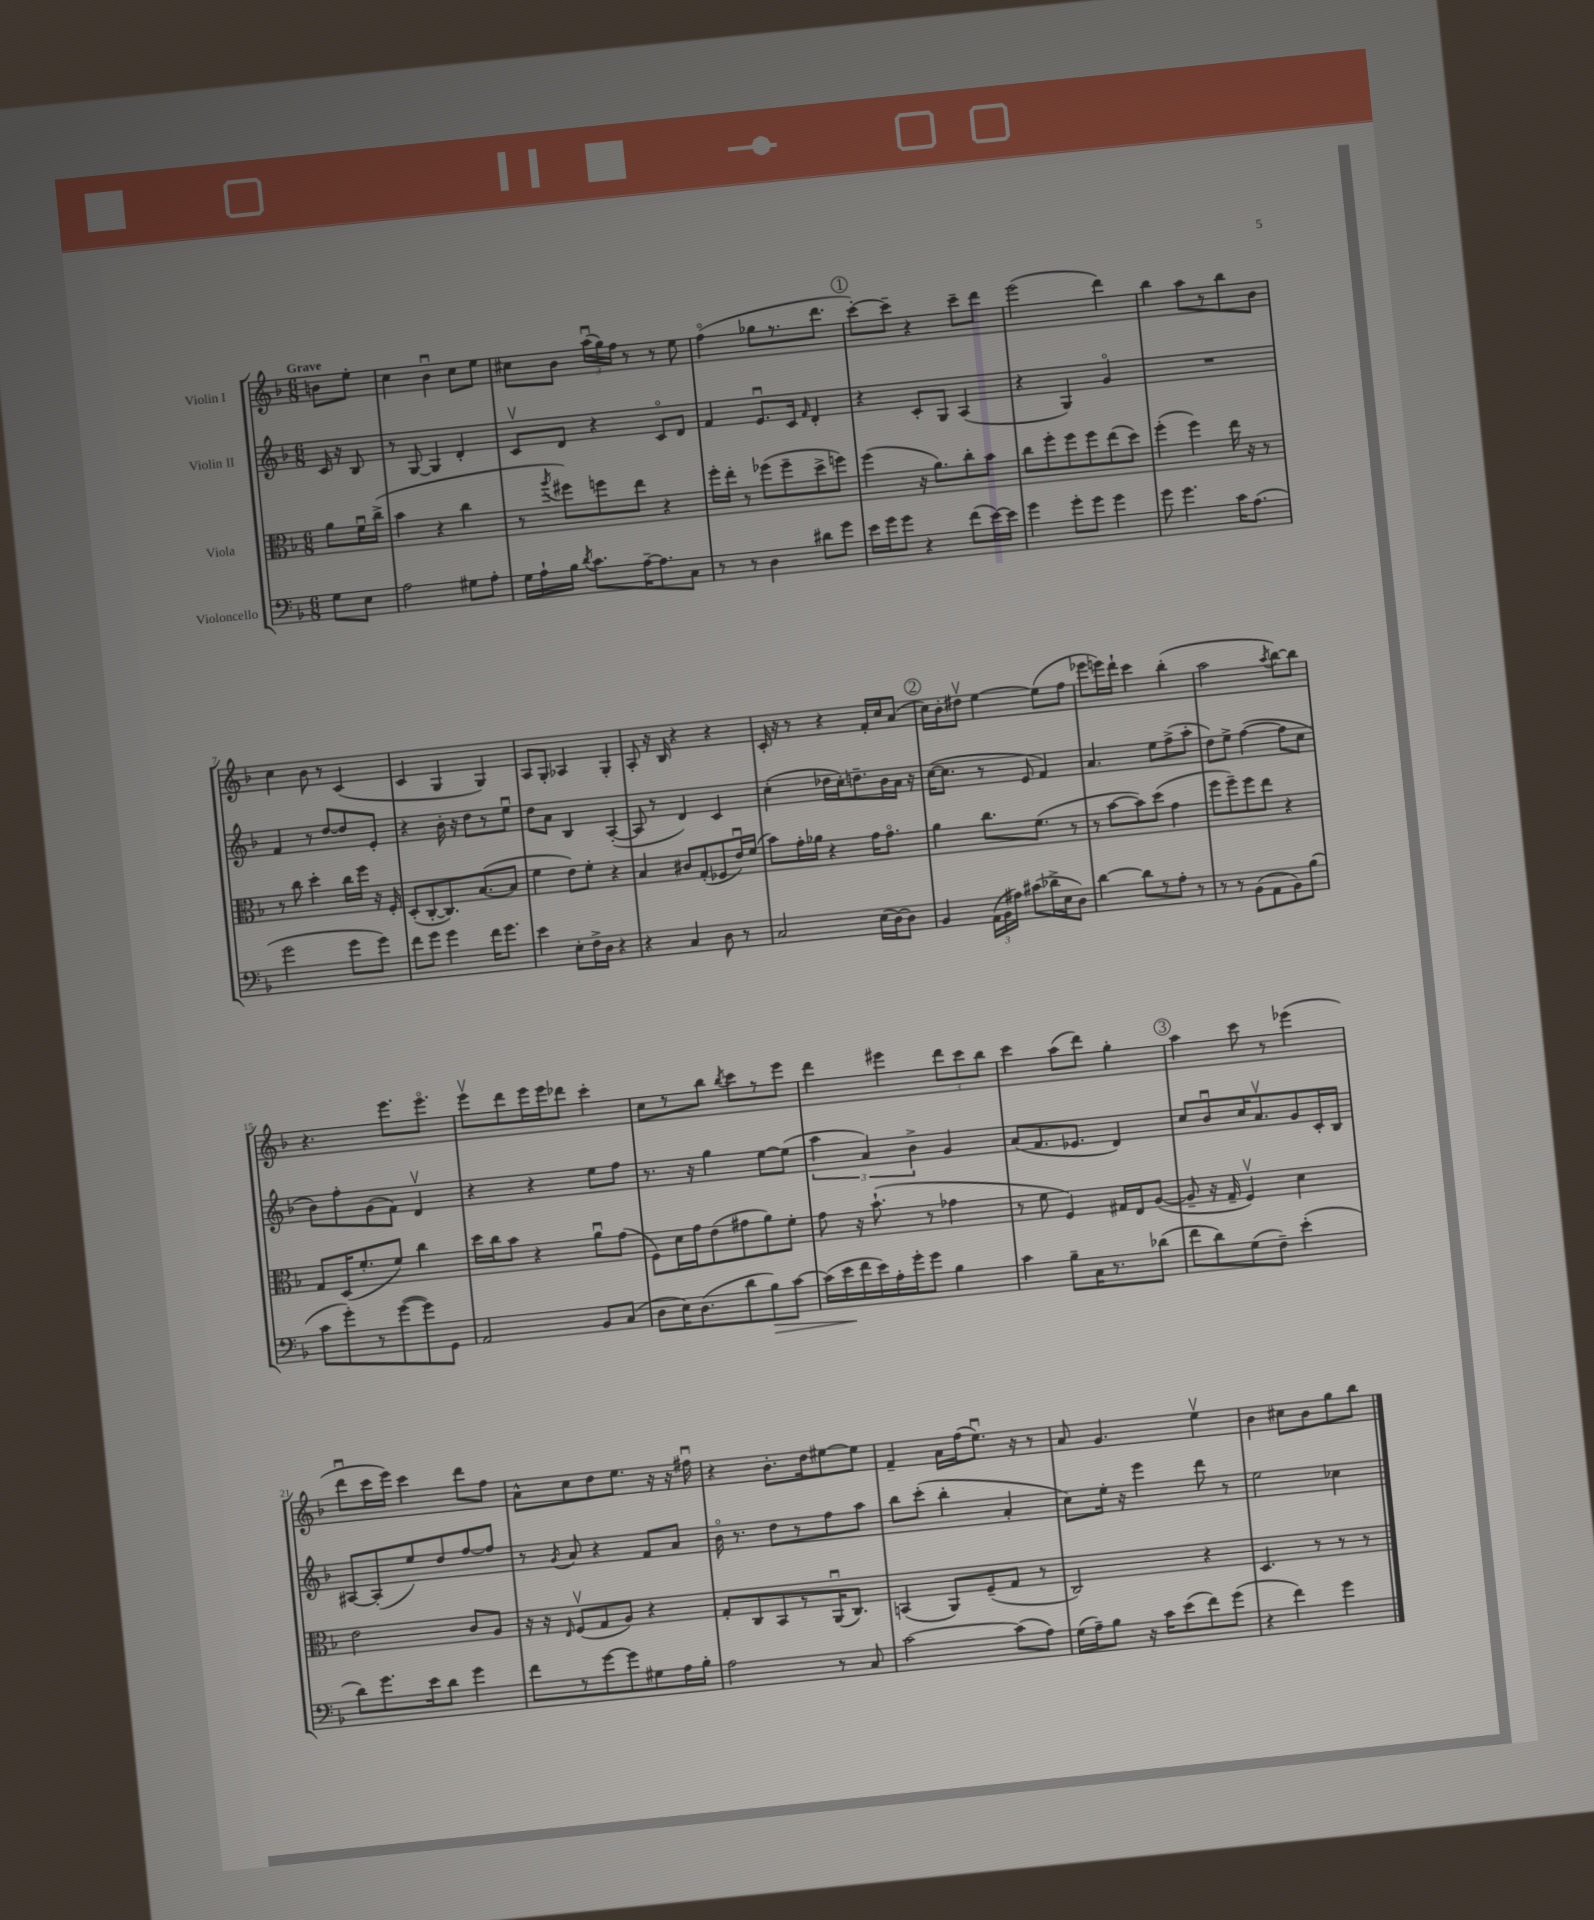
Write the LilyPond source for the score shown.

<<
\new StaffGroup <<
\new Staff = "s0" \with { instrumentName = "Violin I" } {
    \clef treble \key f \major \numericTimeSignature \time 6/8 \partial 4 \tempo "Grave"
    \autoBeamOff b'8[ e''8]-. |
    c''4 bes'4\downbow c''8[ e''8] |
    cis''8[ bes'8] \tuplet 3/2 { a''16[\downbow( g''16) f''16] } r8 r8 e''8 |
    f''4\flageolet( ges''8[ r8. d'''8.] |
    \mark \markup { \circle "1" } c'''8[~-.) c'''8]-- r4 c'''8[-- d'''8] |
    e'''2( d'''4) |
    bes''4 a''8[ r8 bes''8 bes'8] |
    c''4 bes'8 r8 c'4( |
    c'4 g4 g4) |
    a8[ g8]-. aes4 g4-. |
    a8-. r16 bes16 r4 r4 |
    c'16-. r16 r8 r4 f'16[-. c''16 a'8]( |
    \mark \markup { \circle "2" } c''16[) bes'16-. dis''8]\upbow e''4~ e''8[( f''8] |
    ees'''8[ e'''16) d'''16]-! c'''4 bes''4-.( |
    a''2 \acciaccatura { a''8 } bes''8[~) bes''8] |
    r4. e'''8.[ e'''8.]\flageolet |
    e'''8[\upbow d'''8 e'''16 e'''16 des'''8] c'''4-. |
    c''8[ r8 bes''8] \acciaccatura { bes''8 } c'''8[ r8 e'''8] |
    d'''4 eis'''4 \tuplet 3/2 { d'''8[ c'''8 bes''8] } |
    c'''4 a''8[( d'''8]) g''4-. |
    \mark \markup { \circle "3" } a''4 c'''8 r8 ees'''4( |
    d'''8[\downbow c'''16 e'''16]) c'''4 d'''8[ f''8] |
    a'8[-^ c''8 d''8 e''8.] r16 r16 fis''16\downbow |
    r4 bes'8.[-. d''16 eis''8~ eis''8] |
    f'4-- a'16[ f''16( e''8.]\downbow) r16 r8 |
    a'8 g'4. e''4\upbow |
    bes'4 cis''8[ bes'8 g''8 bes''8] \bar "|." |
}
\new Staff = "s1" \with { instrumentName = "Violin II" } {
    \clef treble \key f \major \numericTimeSignature \time 6/8 \partial 4
    \autoBeamOff c'16 r16 bes8 |
    r8 g8~ g4 d'4-. |
    c'8[\upbow d'8] r4 c'8[\flageolet d'8] |
    f'4 e'8.[\downbow c'16] \grace { f'16 } d'4-. |
    \mark \markup { \circle "1" } r4 c'8[-. g8] a4( |
    r4 g4) g'4\flageolet |
    R2. |
    f'4 r8 d''8[~ d''8 e'8]-. |
    r4 bes'16-. r16 d''8[ r8 e''8]\downbow |
    d''8[ a'8] bes4 a4~-.( |
    a8 r8 d'4) c'4 |
    c''4-.( des''16[ c''16-.) d''8.-- bes'16 a'16] r16 |
    \mark \markup { \circle "2" } c''16[~( c''8.] r8 e'8 f'4) |
    a'4. e''8[ f''8->( a''8]-. |
    d''8[) e''8]-> f''4~( f''8[ c''8] |
    bes'8[) f''8-. g'8( f'8]) d'4\upbow |
    r4 r4 e''8[ f''8] |
    r8. r16 g''4 e''8[~ e''8]( |
    \tuplet 3/2 { a''4 a'4) bes'4-> } g'4 |
    a'8[( f'8. ees'8.] d'4) |
    \mark \markup { \circle "3" } c''8[ bes'8\downbow c''16 a'8.\upbow g'8 c'16-. bes16] |
    ais8[~ ais8-.( e''8) d''8 f''8~ f''8] |
    r8 \acciaccatura { g'8 } a'8 r4 f'8[ a'8] |
    bes'16\flageolet r8. d''8[ r8 f''8 a''8] |
    bes''8[ c'''8]-.( bes''4-. a'4-. |
    c''8[) e''16]-. r16 e'''4 d'''8 r8 |
    e''2 ces''4 \bar "|." |
}
\new Staff = "s2" \with { instrumentName = "Viola" } {
    \clef alto \key f \major \numericTimeSignature \time 6/8 \partial 4
    \autoBeamOff a'8[ f'16\downbow c''16]->( |
    bes'4 r4 c''4 |
    r8 \acciaccatura { a''8 } fis''8[) f''8 e''8] r4 |
    f''16[-. e''16]-. r8 fes''8[( fes''8-- d''8-> f''8]) |
    \mark \markup { \circle "1" } f''4( r16 a'8.[) c''8-. bes'8] |
    c''8[ f''8-. f''8 f''8 e''8( d''8]) |
    f''4-.( f''4) e''16 r16 r8 |
    r8 c''8 d''4-. c''16[ f''16] r16 f16-. |
    d8[-.( c8~-. c8.) bes8.~( bes8] |
    f'4 e'8[) f'8]-. r4 |
    bes4 cis'8[ g8-.( fes8 e'16\downbow) f'16]( |
    bes'8[) g'16-. aes'16] r4 g'16[ g'8.]\flageolet |
    \mark \markup { \circle "2" } a'4 c''8.[ f'8.]( r8 |
    r8 bes'8[~ bes'8) d''8]( g'4 |
    f''8[ f''8--) f''8 e''8] r4 |
    g8[ d16( f'8.-. f'8]) c''4 |
    d''16[ c''16 bes'8] r4 a'8[\downbow g'8]( |
    f8[) d'16 g'16 e'8( gis'8 a'8) f'8]-. |
    g'8 r16 bes'8.-!( r8 ges'4 |
    r8 f'8 f4) gis16[ e16 a8]~( |
    \mark \markup { \circle "3" } a8-- r16 g16-- f4\upbow) d'4 |
    e'2 c'8[ a8] |
    r16 r16 \grace { e16 } f8[\upbow( g8 a8]) r4 |
    g8[-. c8 bes,8 r8 a,16\downbow( c8.]) |
    b,4( a,8[) f8--( g8] r8 |
    c2) r4 |
    d4. r8 r8 r8 \bar "|." |
}
\new Staff = "s3" \with { instrumentName = "Violoncello" } {
    \clef bass \key f \major \numericTimeSignature \time 6/8 \partial 4
    \autoBeamOff g8[ e8] |
    a2 gis8[ a8]-. |
    g16[ a16-! bes16] \acciaccatura { d'8 } c'8.[ a16~-- a8. c8] |
    r8 r8 d4 dis'8[ g'8] |
    \mark \markup { \circle "1" } e'16[ g'16 g'8] r4 f'8[( e'16~) e'16] |
    g'4 g'8[-. g'8] g'4 |
    g'8 g'4. c'16[ a8.]( |
    g'2 g'8[ g'8]) |
    f'8[ g'8] g'4 f'16[ g'8.] |
    e'4 e8[-. f16-> d16] r4 |
    r4 c4 d8 r8 |
    c2 e16[( d16~) d8] |
    \mark \markup { \circle "2" } bes,4 \tuplet 3/2 { a,16[( bes,16 ais16]) } cis'8[( des'16-> e16 d8]) |
    d'4~ d'8[ r8 a8]-. r8 |
    r8 r8 bes,8[( a,8 bes,8) bes8]( |
    c'8[ g'8-.) r8 g'8~( g'8) g,8] |
    a,2 bes,8[ c8]( |
    d8[ e16) d8.( d'8 bes8\>) c'8]~ |
    c'16[( e'16\! f'16 e'16) a16-. g'16-. g'8] bes4 |
    c'4 bes8[-- c16 r8. des'8]( |
    \mark \markup { \circle "3" } f'8[ d'8) g8( f8]--) e'4-.( |
    d'8[) g'8. e'16 d'8] g'4 |
    f'8[ r8 g'8~ g'8 gis8 a16 bes16]-. |
    a2 r8 c8 |
    c'2~ c'8[( a8]) |
    g16[( a16--) bes8] r16 c'16[ e'8( f'8) g'8]( |
    r4 f'4) g'4 \bar "|." |
}
>>
>>
